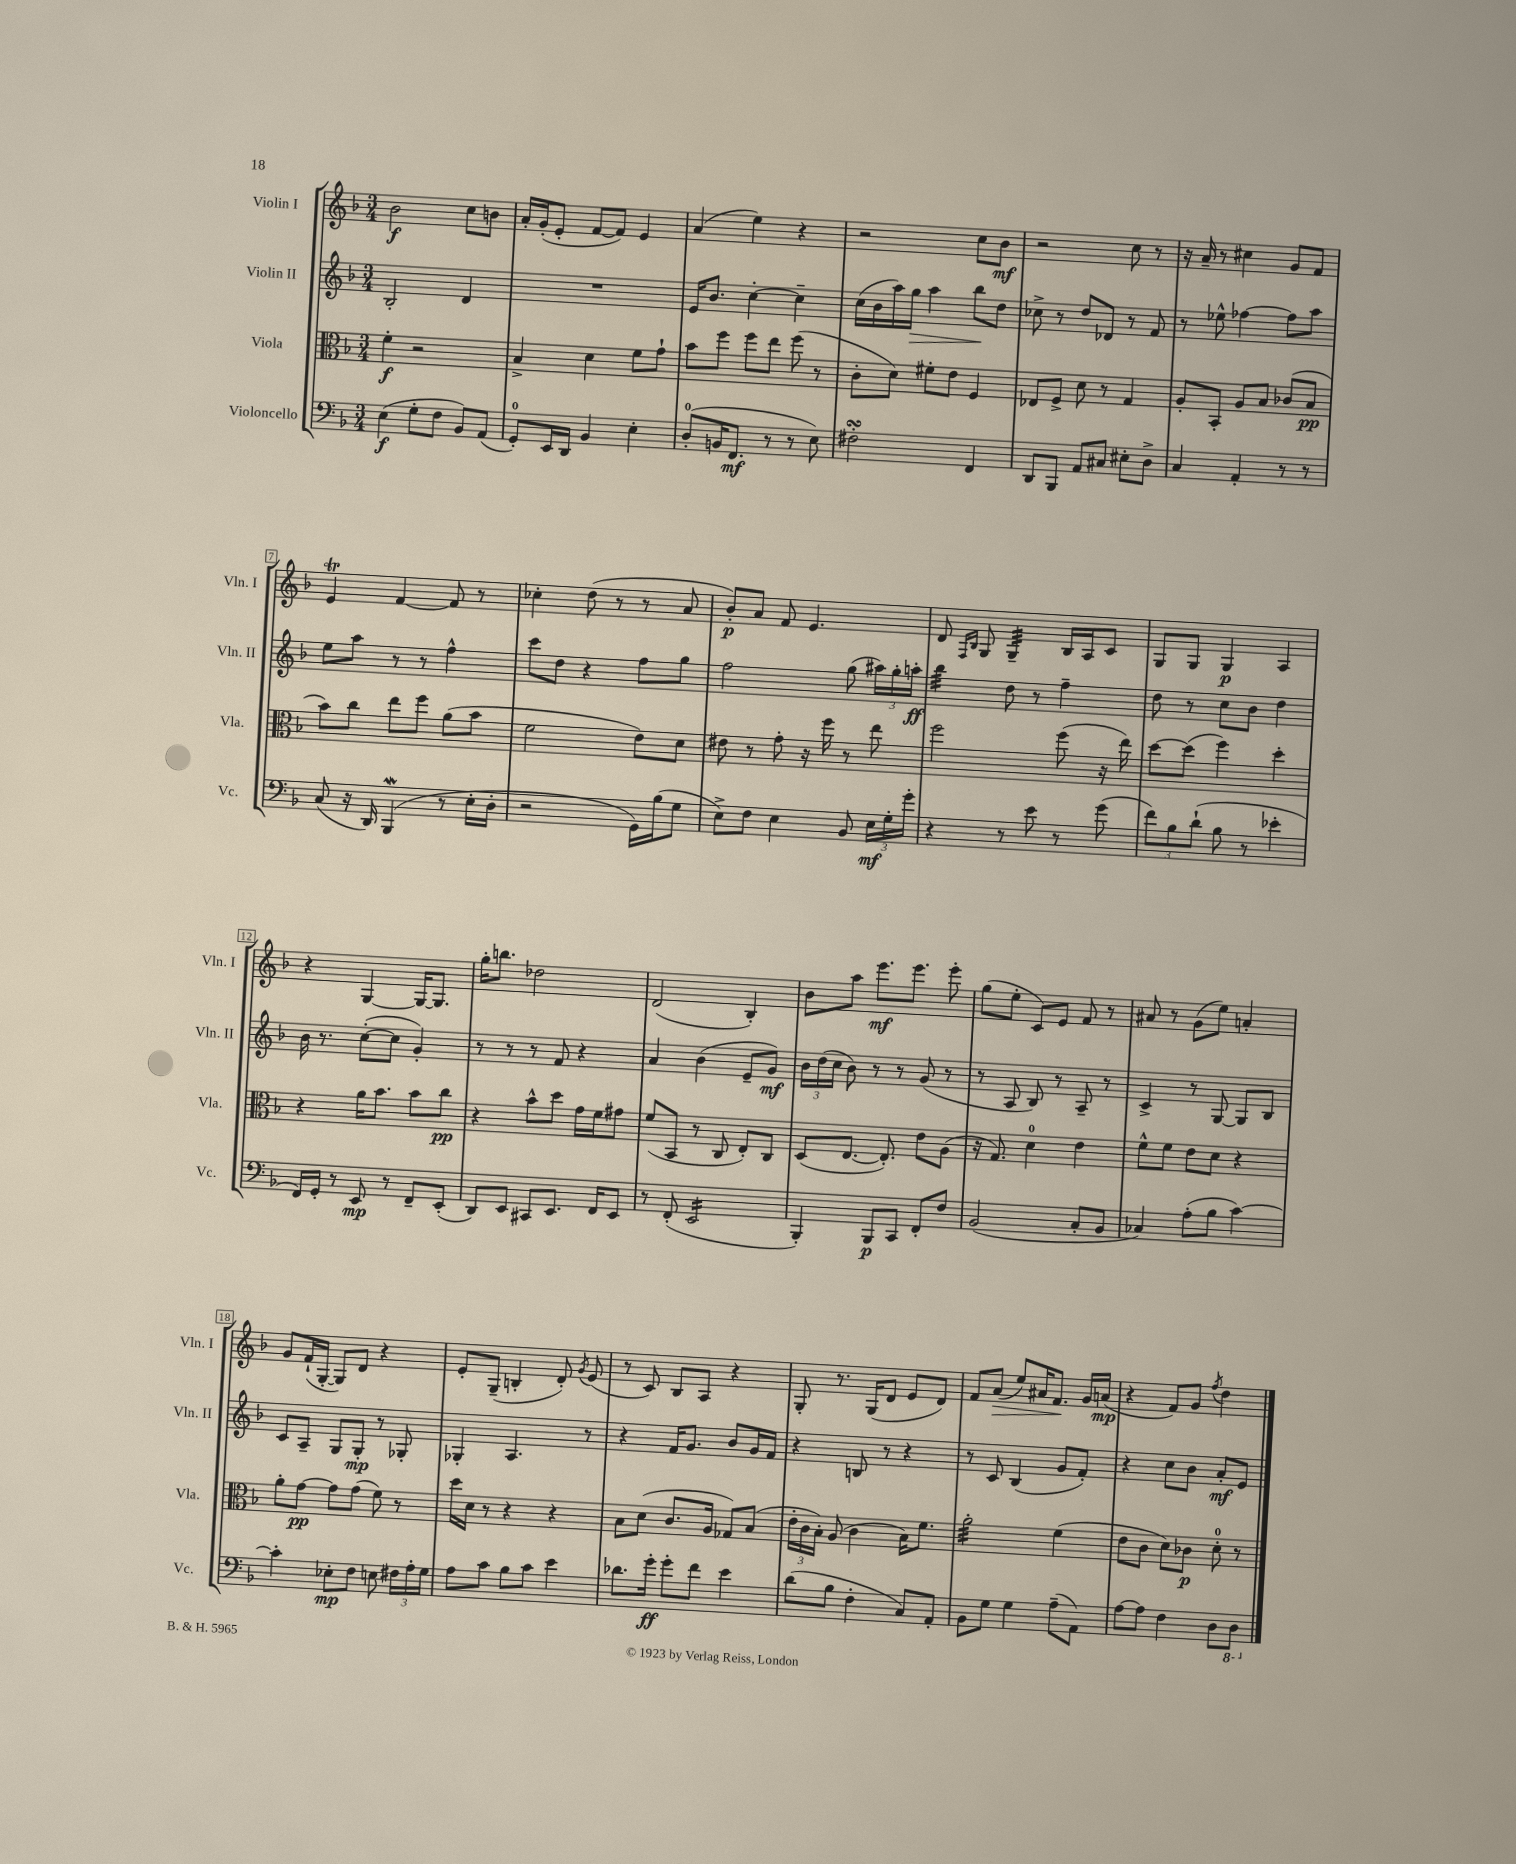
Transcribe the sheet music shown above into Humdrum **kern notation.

**kern	**kern	**kern	**kern
*staff4	*staff3	*staff2	*staff1
*clefF4	*clefC3	*clefG2	*clefG2
*k[b-]	*k[b-]	*k[b-]	*k[b-]
*M3/4	*M3/4	*M3/4	*M3/4
(4E	4f'	2B-'	2b-
8G'	2r	.	.
8F	.	.	.
8BB-)	.	4d	8cc
(8AA	.	.	8b
=	=	=	=
8GG')	4B-^	2.r	16a'
.	.	.	(16g'
16EE	.	.	8e'
16DD	.	.	.
4BB-	4d	.	[8f
.	.	.	8f])
4E'	8f	.	4e
.	8g`	.	.
=	=	=	=
(8D'	8b-	16e	(4a
.	.	8.b-	.
16BB	8ff	.	.
8.FF	.	.	.
.	8ff	[4cc'	4ee)
8r	8ee	.	.
8r	(8ff	4cc~]	4r
8E)	8r	.	.
=	=	=	=
2F#'	8c'	(16cc	2r
.	.	16b-	.
.	8d)	16aa)	.
.	.	16gg	.
.	8f#'	4aa	.
.	8e	.	.
4FF	4F	8bb-	8cc
.	.	8dd	8b-
=	=	=	=
8DD	8E-	8cc-^	2r
8BBB-	8F^	8r	.
8AA	8d	8dd	.
8C#	8r	8d-	.
8E#'	4G	8r	8cc
8D^	.	8f	8r
=	=	=	=
4C	8A'	8r	16r
.	.	.	16a~
.	8BB-'	8ee-^^	8r
4AA'	8A	[4ff-	4cc#
.	8B-	.	.
8r	(8c-	8ff-]	8g
8r	8B-	8aa	8f
=	=	=	=
(8C	8b-)	8ee	4e
16r	8cc	8aa	.
16DD)	.	.	.
(4BBB-	8ee	8r	[4f
.	8ff	8r	.
8r	(8a	4ff^^	8f]
16E'	8b-	.	8r
16D'	.	.	.
=	=	=	=
2r	2f	8ccc	4cc-'
.	.	8dd	.
.	.	4r	(8dd
.	.	.	8r
16GG)	8e)	8ff	8r
(16B-	.	.	.
8G	8d	8gg	8a
=	=	=	=
8E^)	8e#	2ff	8b-')
8F	8r	.	8a
4E	8g'	.	8f
.	16r	.	4.e
.	16ff	.	.
8BB-	8r	(8gg	.
24E	8ee	24aa#)	.
24G'	.	24gg'	.
24g'	.	24aa'	.
=	=	=	=
4r	2ff	4bb-	8d
.	.	.	16qqF
.	.	.	16qqB-
.	.	.	8G
8r	.	8dd	4G~
8e	.	8r	.
8r	(8ff	4ff~	16B-
.	.	.	16A
(8g	16r	.	8c
.	16ee)	.	.
=	=	=	=
12f)	[8dd	8dd	8G
12B-	.	.	.
.	(8dd]	8r	8G
(12d`	.	.	.
8B-	4ff)	8cc	4G
8r	.	8b-	.
4e-'	4dd'	4dd	4A
=	=	=	=
16FF)	4r	16b-	4r
16GG'	.	8.r	.
8r	.	.	.
8EE	16a	([8cc'	[4G
.	8.b-	.	.
8r	.	8cc]	.
8FF~	8b-	4g')	16G_
.	.	.	8.G]
(8EE'	8cc	.	.
=	=	=	=
8DD)	4r	8r	16gg'
.	.	.	8.bb
8EE	.	8r	.
8CC#	8b-^^	8r	2dd-
8.EE	8dd	8f	.
.	16g	4r	.
16FF	16f	.	.
8EE	8g#	.	.
=	=	=	=
8r	(8f	4a	(2d
(8FF'	8BB-	.	.
2EE	8r	(4b-	.
.	8C	.	.
.	8E')	8e~	4B-')
.	8C	8g)	.
=	=	=	=
4BBB-')	(8D	24b-	8b-
.	.	(24dd	.
.	.	24cc	.
.	[8.E	8b-)	8aa
8BBB-	.	8r	8.eee
.	8.E'])	.	.
8CC	.	8r	.
.	.	.	8.eee
8FF'	8e	(8g	.
8F	(8A	8r	8eee'
=	=	=	=
(2BB-	16r	8r	(8gg
.	8.G)	.	.
.	.	8A	8ee'
.	4d	8B-)	8c)
.	.	8r	8e
8C'	4e	8A~	8f
8BB-	.	8r	8r
=	=	=	=
4C-)	8f^^	4c^	8a#
.	8f	.	8r
(8A'	8e	8r	(8g
8B-	8d	[8G	8ee)
[4c)	4r	8G]	4a'
.	.	8B-	.
=	=	=	=
4c']	8a'	8c	8g
.	[8g	8A~	(16f`
.	.	.	[16G'
8E-'	8g]	8G	8G])
8F	(8g	8G'	8d
8E	8f)	8r	4r
24F#	8r	8G-'	.
24A'	.	.	.
24G	.	.	.
=	=	=	=
8A	16dd	4G-'	8e'
.	16d	.	.
8c	8r	.	(8G~
8B-	4r	4.A	4B'
8c	.	.	.
4e	4r	.	8d')
.	.	.	8qg
.	.	8r	(8e
=	=	=	=
8.d-	8B-	4r	8r
.	(8d	.	8c)
16g'	.	.	.
8g'	8.c	16f	8B-
.	.	8.g	.
8f	.	.	8A
.	16A	.	.
4e	8G-)	8b-	4r
.	(8B-	16g	.
.	.	16f	.
=	=	=	=
(8d	24e'	4r	8G'
.	24c	.	.
.	24B-')	.	.
8B-	(8A	.	8.r
4F'	4c	8B	.
.	.	.	(16G
.	.	8r	8d
8C)	16B-)	4r	8e
.	8.f	.	.
8AA'	.	.	8d)
=	=	=	=
8BB-	2a'	8r	8f
8G	.	8c	(8a
4G	.	(4B-	8ee)
.	.	.	16a#
.	.	.	8.f
(8A~	(4f	8g	.
8AA)	.	8f')	16g
.	.	.	(16a
=	=	=	=
[8A	8e	4r	4r
8A]	8c	.	.
4F	8d)	8cc	8f)
.	8c-	8b-	8g
.	.	.	8qff
8D	8d'	8a'	4dd
8DD	8r	8e	.
==	==	==	==
*-	*-	*-	*-
